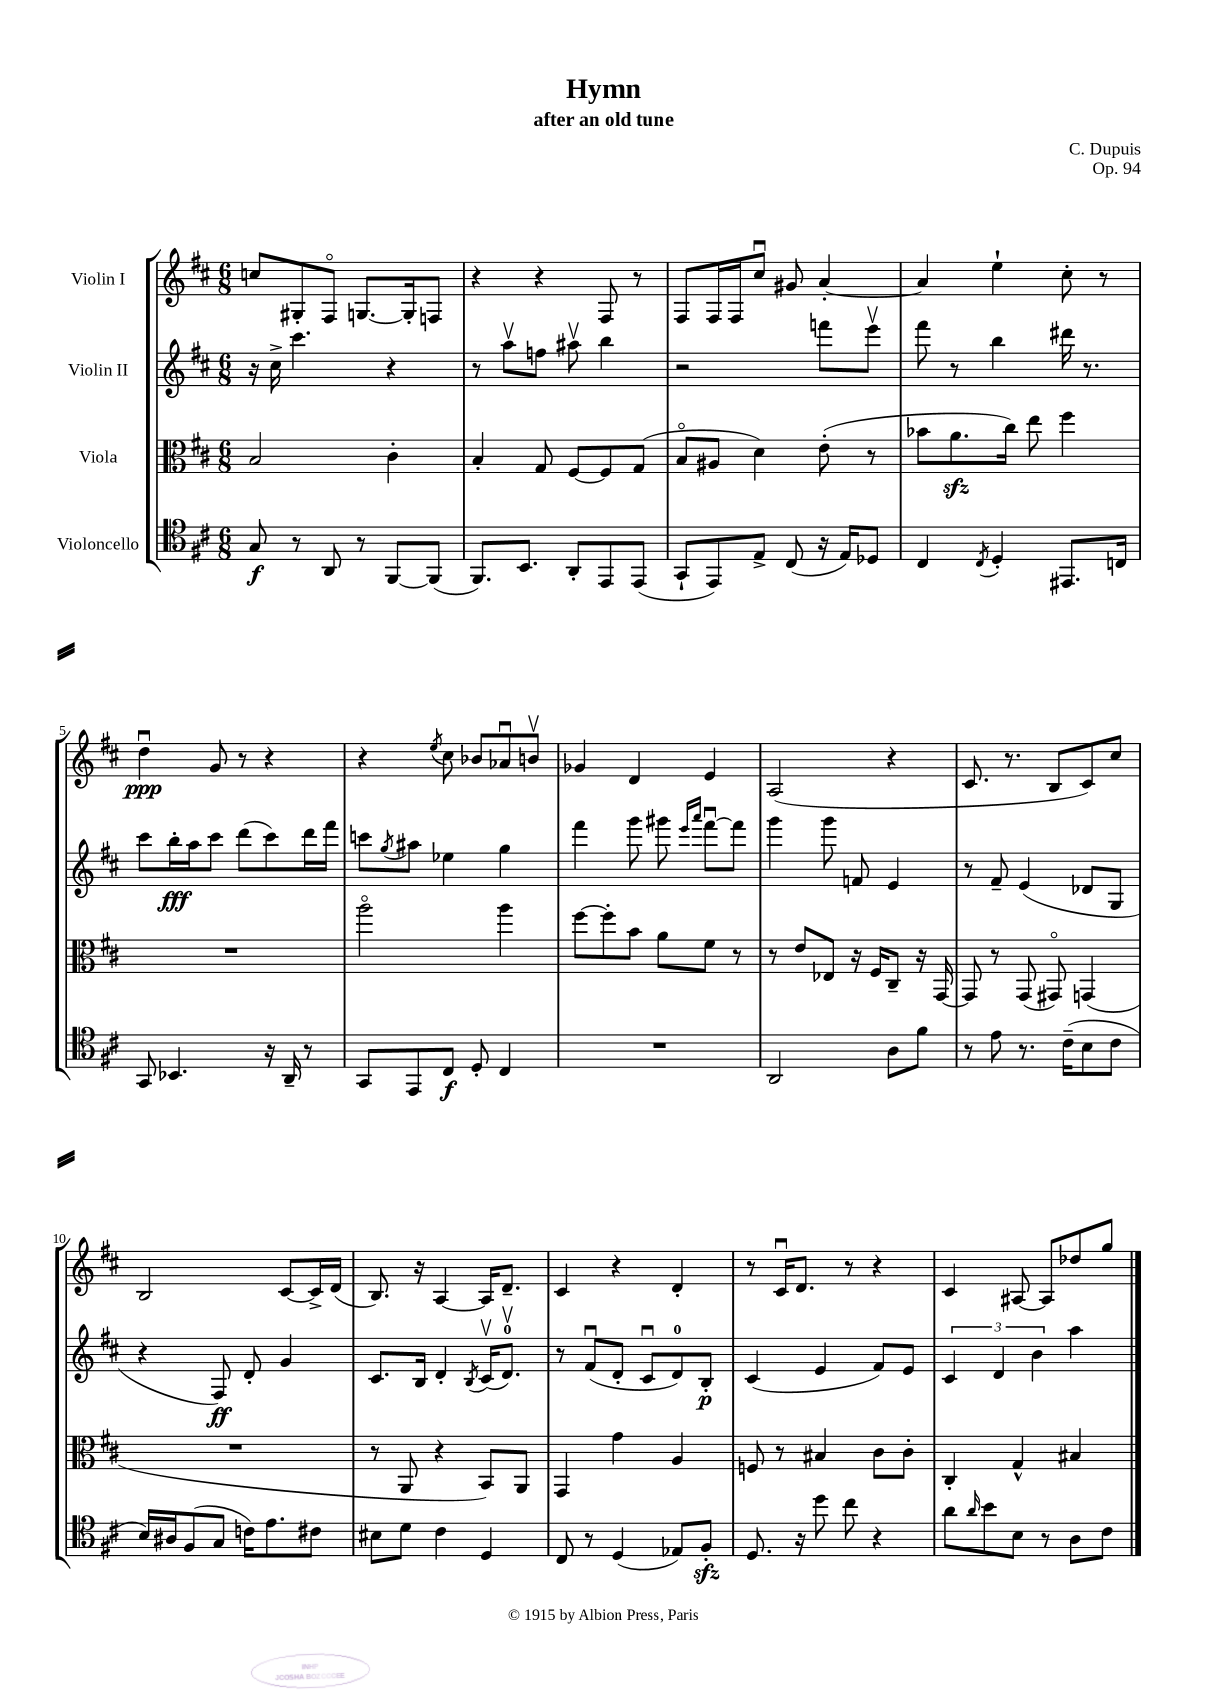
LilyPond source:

\header { title = "Hymn" composer = "C. Dupuis" subtitle = "after an old tune" opus = "Op. 94" }
<<
\new StaffGroup <<
\new Staff = "s0" \with { instrumentName = "Violin I" } {
    \clef treble \key d \major \numericTimeSignature \time 6/8
    c''8 gis8-. fis8\flageolet g8.~ g16-. f8 |
    r4 r4 fis8 r8 |
    fis8 fis16 fis16 cis''8\downbow gis'8 a'4~-. |
    a'4 e''4-! cis''8-. r8 |
    d''4\downbow\ppp g'8 r8 r4 |
    r4 \acciaccatura { e''8 } cis''8 bes'8 aes'8\downbow b'8\upbow |
    ges'4 d'4 e'4 |
    a2( r4 |
    cis'8. r8. b8 cis'8) cis''8 |
    b2 cis'8~ cis'16-> d'16( |
    b8.) r16 a4~ a16 d'8.-- |
    cis'4 r4 d'4-. |
    r8 cis'16\downbow d'8. r8 r4 |
    cis'4 ais8~ ais8 des''8 g''8 \bar "|." |
}
\new Staff = "s1" \with { instrumentName = "Violin II" } {
    \clef treble \key d \major \numericTimeSignature \time 6/8
    r16 cis''16-> cis'''4. r4 |
    r8 a''8\upbow f''8 ais''8\upbow b''4 |
    r2 f'''8 e'''8\upbow |
    fis'''8 r8 b''4 dis'''16 r8. |
    cis'''8 b''16-.\fff a''16 cis'''8 d'''8( cis'''8) d'''16 fis'''16 |
    c'''8 \acciaccatura { g''8 } ais''8 ees''4 g''4 |
    fis'''4 g'''8 gis'''8 \grace { e'''16 a'''16 } fis'''8~\downbow fis'''8 |
    g'''4 g'''8 f'8 e'4 |
    r8 fis'8-- e'4( des'8 g8 |
    r4 fis8\ff) d'8-. g'4 |
    cis'8. b16 d'4-. \acciaccatura { b8 } cis'16\upbow( d'8.-0\upbow) |
    r8 fis'8\downbow( d'8-. cis'8\downbow d'8-0) b8-.\p |
    cis'4( e'4 fis'8) e'8 |
    \tuplet 3/2 { cis'4 d'4 b'4 } a''4 \bar "|." |
}
\new Staff = "s2" \with { instrumentName = "Viola" } {
    \clef alto \key d \major \numericTimeSignature \time 6/8
    b2 cis'4-. |
    b4-. g8 fis8~ fis8 g8( |
    b8\flageolet ais8 d'4) e'8-.( r8 |
    bes'8 a'8.\sfz cis''16) e''8 fis''4 |
    R2. |
    a''2\flageolet a''4 |
    fis''8~ fis''8-. b'8 a'8 fis'8 r8 |
    r8 e'8 ees8 r16 fis16 cis8-- r16 g,16~ |
    g,8 r8 g,8( gis,8\flageolet) g,4( |
    R2. |
    r8 a,8 r4 b,8) a,8 |
    g,4 g'4 a4 |
    f8 r8 bis4 cis'8 cis'8-. |
    cis4-. g4-^ bis4 \bar "|." |
}
\new Staff = "s3" \with { instrumentName = "Violoncello" } {
    \clef tenor \key d \major \numericTimeSignature \time 6/8
    g8\f r8 a,8 r8 fis,8~ fis,8( |
    fis,8.) b,8. a,8-. e,8 e,8( |
    g,8-! e,8) e8-> cis8( r16 e16) des8 |
    cis4 \acciaccatura { cis8 } d4-. eis,8. c16 |
    g,8 bes,4. r16 a,16-- r8 |
    g,8 e,8 cis8\f d8-. cis4 |
    R2. |
    a,2 a8 fis'8 |
    r8 e'8 r8. cis'16--( b8 cis'8 |
    b16) ais16 fis8( g8 c'16) e'8. cis'8 |
    bis8 d'8 cis'4 d4 |
    cis8 r8 d4( ees8) fis8-.\sfz |
    d8. r16 d''8 cis''8 r4 |
    a'8 \grace { a'16 } b'8 b8 r8 a8 cis'8 \bar "|." |
}
>>
>>
